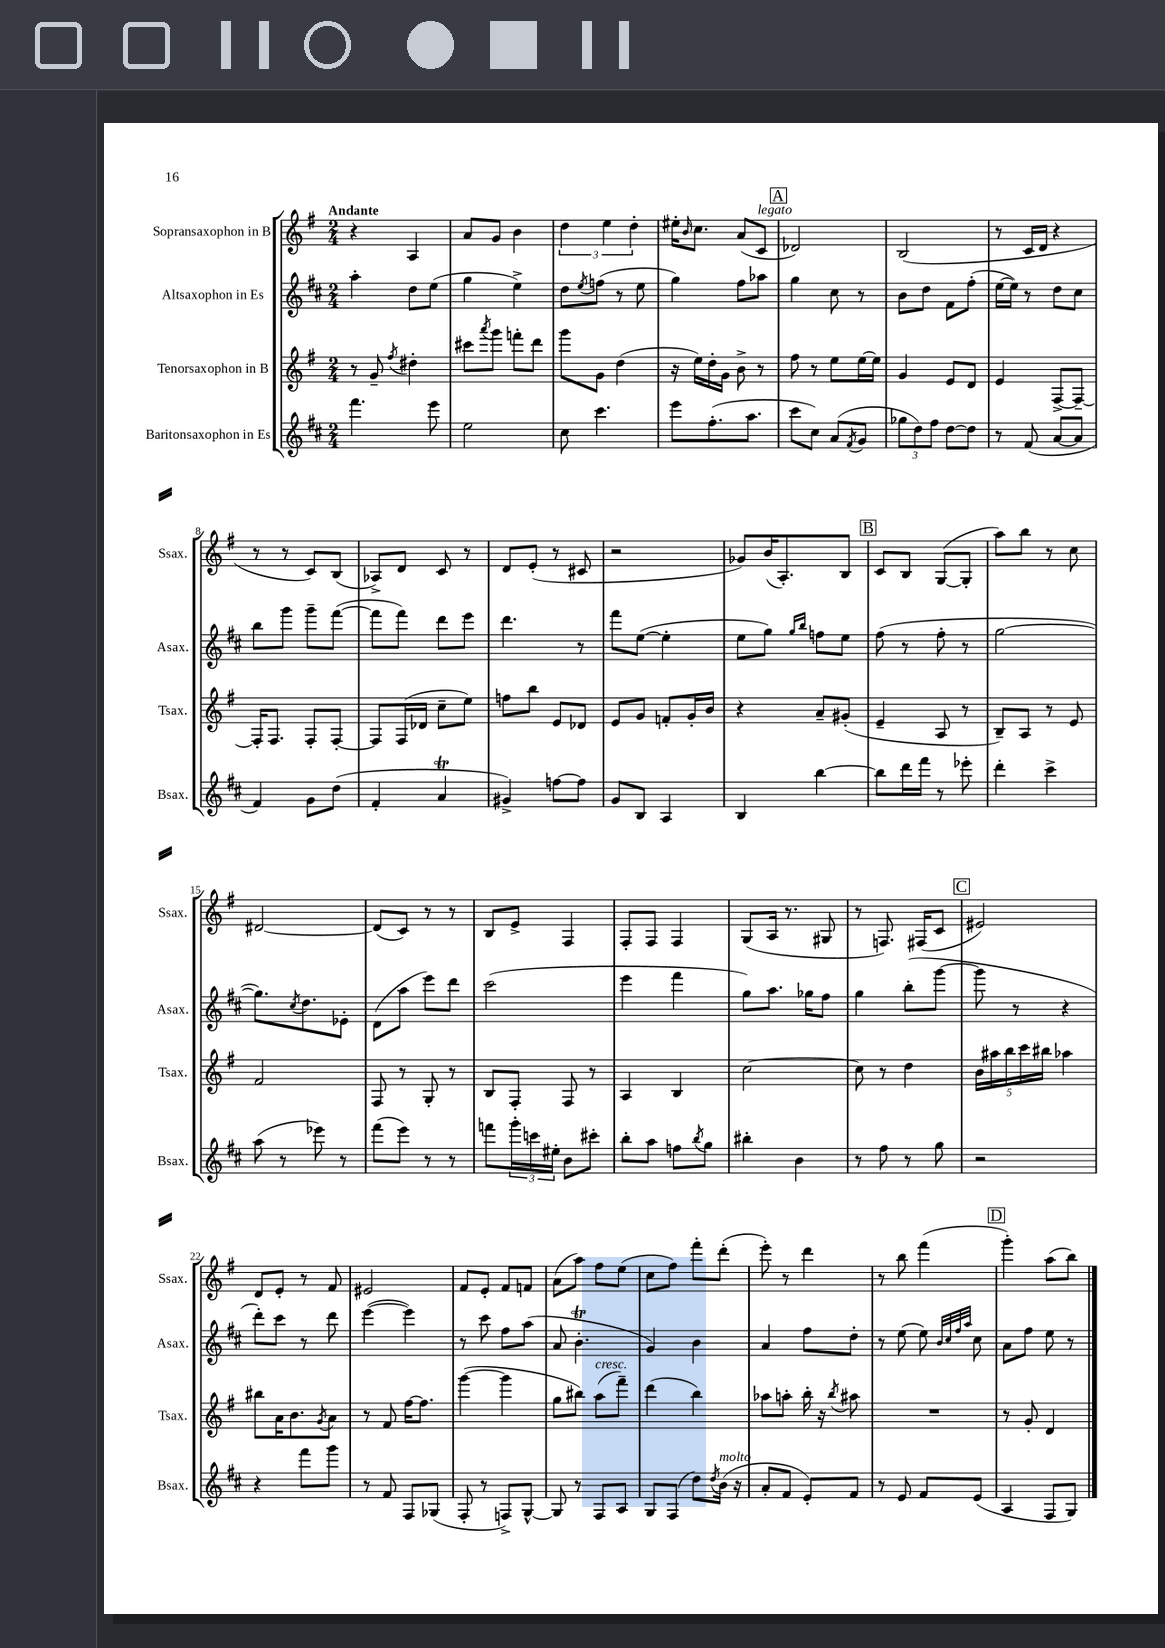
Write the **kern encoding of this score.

**kern	**kern	**kern	**kern
*staff4	*staff3	*staff2	*staff1
*clefG2	*clefG2	*clefG2	*clefG2
*k[f#c#]	*k[f#]	*k[f#c#]	*k[f#]
*M2/4	*M2/4	*M2/4	*M2/4
4.fff#\	8r	4aa'\	4r
.	8g~/	.	.
.	8qff#/	.	.
.	4dd#'\	8dd\L	4A/
8eee\	.	(8ee\J	.
=	=	=	=
2ee\	8ccc#\L	4gg\	8a/L
.	8qaaa/	.	.
.	8ggg\J	.	8g/J
.	8fff'\L	4ee^\)	4b\
.	8ddd\J	.	.
=	=	=	=
8cc#\	8ggg\L	8dd\L	6dd\
.	.	8qee/	.
4.ccc#\	8g\J	(8ff\J	.
.	.	.	6ee\
.	(4dd\	8r	.
.	.	.	6dd'\
.	.	8ee\	.
=	=	=	=
8eee\L	16r	4gg\)	16ee#'\LK
.	.	.	16qqb/
.	16ee\LL)	.	8.cc\J
(8.ff#'\	16dd'\	.	.
.	16g\JJ	.	.
.	8b^\	8ff#\L	(8a/L
8.aa\J	.	.	.
.	8r	8aa-\J	8c/J
=	=	=	=
8ccc#\L	8ff#\	4gg\	2d-/)
8cc#\J)	8r	.	.
(8a/L	8ee\L	8cc#\	.
8qf#/	.	.	.
8g/J	[16ee\L	8r	.
.	16ee\]JJ	.	.
=	=	=	=
12gg-\L	4g/	8b\L	(2B/
12dd\)	.	.	.
.	.	8dd\J	.
12ff#\J	.	.	.
[8dd\L	8e/L	8f#\L	.
8dd\]J	8d/J	(8ff#'\J	.
=	=	=	=
8r	4e/	[16ee\LL	8r
.	.	16ee\]JJ)	.
(8f#/	.	8r	16c/LL
.	.	.	16d/JJ
[8a/L	[8F#^/L	8dd\L	4r
8a/]J	8F#~/_J	8cc#\J	.
=	=	=	=
4f#/)	16F#'/]LK	8bb\L	8r
.	8.F#/J	.	.
.	.	8ggg\J	8r
8g\L	8F#'/L	8ggg~\L	8c/L)
(8dd\J	[8F#'/J	([8fff#\J	(8B/J
=	=	=	=
4f#'/	8F#/]L	8fff#\]L	8A-^/L)
.	(16F#/L	8fff#\J)	8d/J
.	16d-/JJ	.	.
4a/	8cc~\L	8ddd\L	8c/
.	8ee\J)	8eee\J	8r
=	=	=	=
4g#^/)	8ff\L	4.ddd\	8d/L
.	8bb\J	.	(8e'/J
[8ff\L	8e/L	.	8r
8ff\]J	8d-/J	8r	8c#/
=	=	=	=
8g/L	8e/L	8fff#\L	2r
8B/J	8g/J	([8ee\J	.
4A/	8f'/L	4ee'\]	.
.	16g'/L	.	.
.	16b/JJ	.	.
=	=	=	=
4B/	4r	8ee\L	8g-/L)
.	.	8gg\J)	(16b/K
.	.	.	8.A'/)
.	.	16qqgg/LL	.
.	.	16qqbb/JJ	.
[4bb\	8a~/L	8ff\L	.
.	(8g#'/J	8ee\J	8B/J
=	=	=	=
8bb\]L	4e~/	(8ff#\	8c/L
16ddd\L	.	8r	8B/J
16fff#\JJ	.	.	.
8r	8A/	8ff#'\	([8G/L
8eee-'\	8r	8r	8G'/]J
=	=	=	=
4ddd'\	8B~/L)	[2gg\	8aa\L)
.	8A/J	.	8bb\J
4ccc#^\	8r	.	8r
.	8e/	.	8cc\
=	=	=	=
(8aa\	2f#/	8.gg\]L)	[2d#/
8r	.	.	.
.	.	8qcc#/	.
.	.	8.dd\	.
8eee-\)	.	.	.
8r	.	8e-'\J	.
=	=	=	=
(8fff#\L	8F#/	(8d\L	(8d#/]L
8eee\J)	8r	8aa\J	8c/J)
8r	8G'/	8eee\L)	8r
8r	8r	8ddd\J	8r
=	=	=	=
8fff\L	8B/L	(2ccc#\	8B/L
24ggg'\L	8F#'/J	.	8e^/J
24ccc\	.	.	.
24ee#'\JJ	.	.	.
8b\L	8F#/	.	4F#/
8ccc#'\J	8r	.	.
=	=	=	=
8bb'\L	4A/	4eee\	8F#'/L
8aa\J	.	.	8F#/J
8ff\L	4B/	4fff#\	4F#/
8qbb/	.	.	.
8gg\J	.	.	.
=	=	=	=
4bb#'\	[2cc\	8gg\L)	(8G/L
.	.	8.aa\J	16A/Jk
.	.	.	8.r
4b\	.	.	.
.	.	16gg-\LK	.
.	.	8ff#\J	8G#/
=	=	=	=
8r	8cc\]	4gg\	8r
8ff#\	8r	.	8.F/)
8r	4dd\	(8bb'\L	.
.	.	.	(16F#/LK
8gg\	.	[8ggg\J	8c/J
=	=	=	=
2r	20b\LL	8ggg\]	2e#/)
.	20aa#\	.	.
.	20bb\	.	.
.	.	8r	.
.	20ccc\	.	.
.	20bb#\JJ	.	.
.	4aa-\	4r	.
=	=	=	=
4r	8bb#\L	8ddd'\L)	8d/L
.	16a\K	8ccc#\J	8e'/J
.	8.b\	.	.
8fff#\L	.	8r	8r
.	8qg/	.	.
8ggg\J	8a\J	8ddd\	8f#/
=	=	=	=
8r	8r	([4eee\	2e#/
8f#/	8f#/	.	.
8F#/L	[16ff#\LK	4eee\])	.
.	8.ff#\]J	.	.
(8G-/J	.	.	.
=	=	=	=
8F#'/	([4ggg\	8r	8f#/L
8r	.	8ccc#\	8e'/J
8F^/L)	4ggg\]	8ff#\L	8f#/L
[8G^^/J	.	(8aa\J	8f/J
=	=	=	=
8G/]	8gg\L	8a/	(8a\L
8r	8bb#\J)	4.b'\	8aa\J)
8F#/L	(8aa\L	.	8ff#\L
8A/J	8fff#~\J)	.	(8ee\J
=	=	=	=
8G/L	(4ddd\	4g/)	8cc\L
(8F#/J	.	.	8ff#\J)
8dd\L)	4bb\)	4b\	8fff#'\L
8qdd/	.	.	.
(16b\Jk	.	.	(8ddd'\J
16r	.	.	.
=	=	=	=
8a'/L	8aa-\L	4a/	8eee'\)
8f#/J	8aa'\J	.	8r
8e'/L)	16bb'\	8ff#\L	4ddd\
.	16r	.	.
.	8qbb/	.	.
8f#/J	8aa#\	8dd'\J	.
=	=	=	=
8r	2r	8r	8r
8e/	.	(8ee\	8bb\
8f#/L	.	8ee\)	(4fff#\
.	.	32qqb/LLL	.
.	.	32qqcc#/	.
.	.	32qqff#/	.
.	.	32qqaa/JJJ	.
(8e/J	.	8cc#\	.
=	=	=	=
4A/	8r	8a\L	4ggg'\)
.	8g'/	8ff#\J	.
8F#/L	4d/	8ee\	(8aa\L
8G/J)	.	8r	8bb\J)
==	==	==	==
*-	*-	*-	*-
